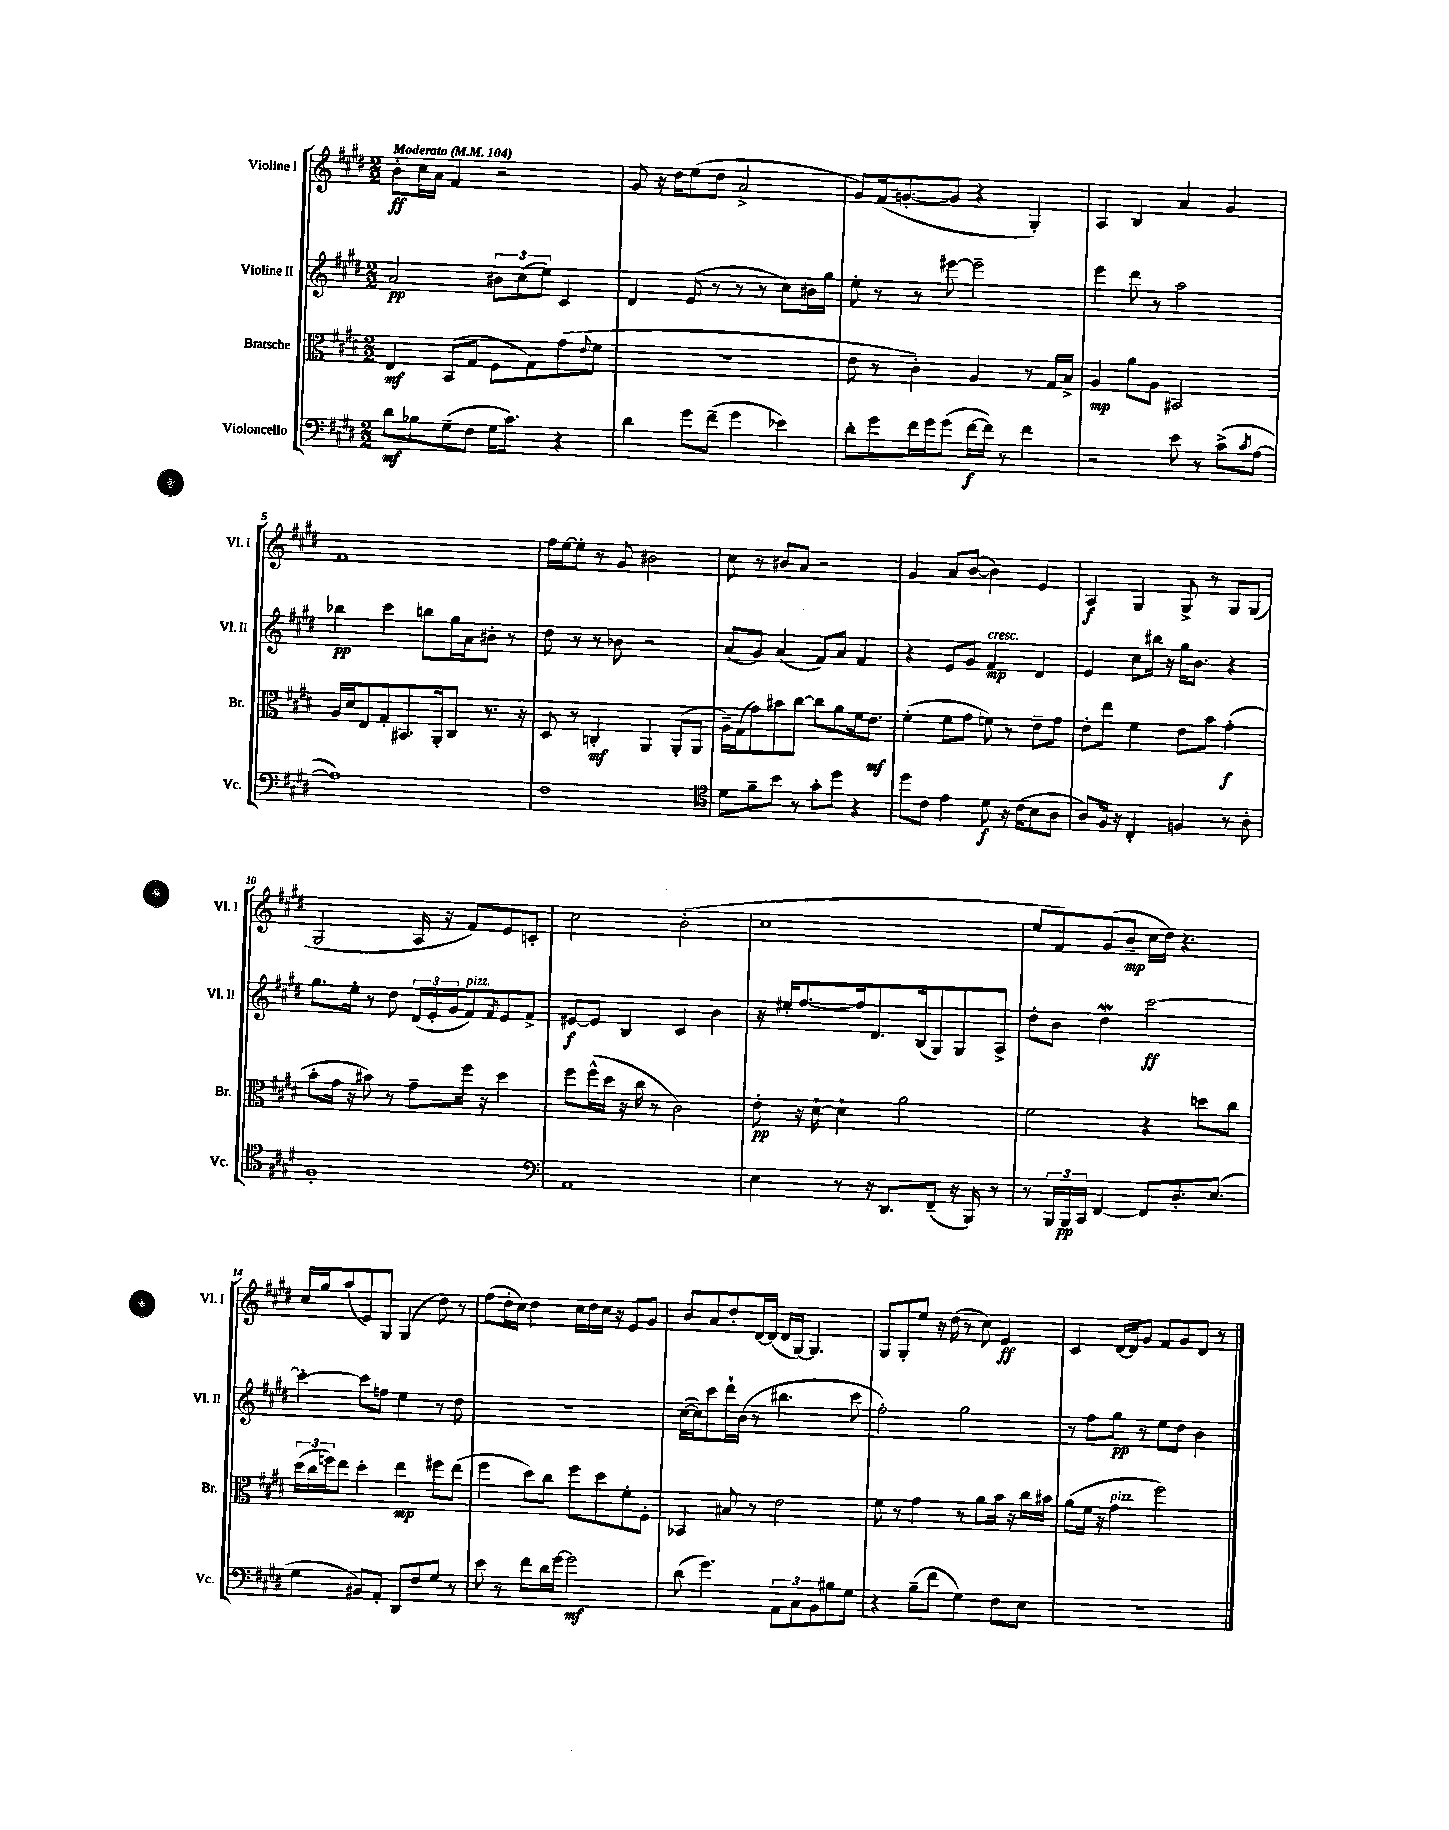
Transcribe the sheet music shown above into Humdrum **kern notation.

**kern	**dynam	**kern	**dynam	**kern	**dynam	**kern	**dynam
*part4	*part4	*part3	*part3	*part2	*part2	*part1	*part1
*staff4	*staff4	*staff3	*staff3	*staff2	*staff2	*staff1	*staff1
*I"Violoncello	*	*I"Bratsche	*	*I"Violine II	*	*I"Violine I	*
*I'Vc.	*	*I'Br.	*	*I'Vl. II	*	*I'Vl. I	*
*clefF4	*	*clefC3	*	*clefG2	*	*clefG2	*
*k[f#c#g#d#]	*	*k[f#c#g#d#]	*	*k[f#c#g#d#]	*	*k[f#c#g#d#]	*
*M2/2	*	*M2/2	*	*M2/2	*	*M2/2	*
*MM104	*	*MM104	*	*MM104	*	*MM104	*
=1	=1	=1	=1	=1	=1	=1	=1
!	!	!	!	!	!	!LO:TX:a:B:t=Moderato	!
8d#\L	mf	4E/	mf	2a/	pp	8b'\L	ff
8B-X\	.	.	.	.	.	16cc#\L	.
.	.	.	.	.	.	16a\JJ	.
(8G#~\	.	(8BB/L	.	.	.	4f#/	.
8F#\J	.	8G#/J	.	.	.	.	.
16G#\KL	.	8F#\L	.	12b#X\L	.	2r	.
8.c#\J)	.	.	.	.	.	.	.
.	.	.	.	(12cc#\	.	.	.
.	.	8G#\)	.	.	.	.	.
.	.	.	.	12ee\J)	.	.	.
4r	.	(8g#\	.	4c#/	.	.	.
.	.	8qqe/	.	.	.	.	.
.	.	8f#\J	.	.	.	.	.
=2	=2	=2	=2	=2	=2	=2	=2
4d#\	.	1r	.	4d#/	.	8g#/	.
.	.	.	.	.	.	16r	.
.	.	.	.	.	.	16dd#\KL	.
8g#\L	.	.	.	(8e/	.	(8ee\	.
(8f#~\J	.	.	.	8r	.	8dd#\J	.
4g#\	.	.	.	8r	.	2a^/	.
.	.	.	.	8r	.	.	.
4e-X\)	.	.	.	8cc#\L)	.	.	.
.	.	.	.	16b#X\L	.	.	.
.	.	.	.	16gg#\JJ	.	.	.
=3	=3	=3	=3	=3	=3	=3	=3
8d#'\L	.	8e\	.	8ee'\	.	8g#/L)	.
8g#\	.	8r	.	8r	.	(16f#/k	.
.	.	.	.	.	.	[8.gn'/	.
16f#\L	.	4c#'\)	.	8r	.	.	.
16g#\J	.	.	.	.	.	.	.
(8g#\J	.	.	.	[8eee#X\	.	8g/J]	.
[16f#\LL	f	4A/	.	2eee#~\]	.	4r	.
16f#\JJ])	.	.	.	.	.	.	.
8r	.	.	.	.	.	.	.
4f#\	.	8r	.	.	.	4G#'/)	.
.	.	16G#/LL	.	.	.	.	.
.	.	16B^/JJ	.	.	.	.	.
=4	=4	=4	=4	=4	=4	=4	=4
2r	.	4A/	mp	4eee\	.	4A/	.
.	.	8a\L	.	8ddd#\	.	4B/	.
.	.	8A\J	.	8r	.	.	.
8e\	.	2BB#X/	.	2aa\	.	4a/	.
8r	.	.	.	.	.	.	.
(8c#^\L	.	.	.	.	.	4g#/	.
8qc#/	.	.	.	.	.	.	.
[8A\J	.	.	.	.	.	.	.
!!LO:LB:g=z
=5	=5	=5	=5	=5	=5	=5	=5
1A])	.	16A/LL	.	4bb-X\	pp	1f#	.
.	.	16d#/J	.	.	.	.	.
.	.	8E/	.	.	.	.	.
.	.	8G#'/	.	4ccc#\	.	.	.
.	.	8.BB#X/	.	.	.	.	.
.	.	.	.	8bbn\L	.	.	.
.	.	16AA'/k	.	.	.	.	.
.	.	8C#/J	.	16gg#\L	.	.	.
.	.	.	.	16a\J	.	.	.
.	.	8.r	.	8b#X'\J	.	.	.
.	.	.	.	8r	.	.	.
.	.	16r	.	.	.	.	.
=6	=6	=6	=6	=6	=6	=6	=6
1F#	.	8D#/	.	8dd#\	.	16ff#\LL	.
.	.	.	.	.	.	[16ee\J	.
.	.	8r	.	8r	.	8ee'\J]	.
.	.	4Cn'/	mf	8r	.	8r	.
.	.	.	.	8b-X\	.	8g#/	.
.	.	4AA/	.	2r	.	2b#X\	.
.	.	(8AA'/L	.	.	.	.	.
.	.	8AA/J	.	.	.	.	.
=7	=7	=7	=7	=7	=7	=7	=7
*clefC4	*	*	*	*	*	*	*
8d#\L	.	16A~\LL)	.	(8a/L	.	8cc#\	.
.	.	(16G#\J	.	.	.	.	.
8f#~\	.	8g#\)	.	8g#/J)	.	8r	.
8b\J	.	8b#X\	.	(4a/	.	8b#X/L	.
8r	.	[8cc#\J	.	.	.	8a/J	.
8g#'\L	.	8cc#\L]	.	8f#/L)	.	2r	.
8dd#\J	.	8a\	.	8a/J	.	.	.
4r	.	16f#\k	.	4f#/	.	.	.
.	.	8.e\J	mf	.	.	.	.
=8	=8	=8	=8	=8	=8	=8	=8
8dd#\L	.	(4f#'\	.	4r	.	4g#/	.
8c#\J	.	.	.	.	.	.	.
4e\	.	8f#\L	.	8e/L	.	8a/L	.
.	.	8g#\J	.	8g#/J	.	([8b/J	.
!	!	!	!	!LO:TX:a:i:t=cresc.	!	!	!
8d#\	f	8fn\)	.	4f#/	mp	4b\])	.
16r	.	8r	.	.	.	.	.
(16c#\KL	.	.	.	.	.	.	.
8B\	.	8e~\L	.	4d#/	.	4e/	.
8A\J	.	8g#\J	.	.	.	.	.
=9	=9	=9	=9	=9	=9	=9	=9
8A/L)	.	8e'\L	.	4e/	.	4A/	f
16F#/Jk	.	8ee\J	.	.	.	.	.
16r	.	.	.	.	.	.	.
4C#'/	.	4f#\	.	8cc#\L	.	4G#/	.
.	.	.	.	16bb#X\Jk	.	.	.
.	.	.	.	16r	.	.	.
4Fn/	.	8e\L	.	16gg#\KL	.	8G#^/	.
.	.	.	.	8.b\J	.	.	.
.	.	8b\J	.	.	.	8r	.
8r	.	(4g#'\	f	4r	.	8G#/L	.
8A'\	.	.	.	.	.	(8G#/J	.
!!LO:LB:g=z
=10	=10	=10	=10	=10	=10	=10	=10
1F#'	.	8b'\L	.	8.gg#\L	.	2G#/	.
.	.	16g#\Jk	.	.	.	.	.
.	.	16r	.	16ee'\Jk	.	.	.
.	.	8b#X\)	.	8r	.	.	.
.	.	8r	.	8dd#\	.	.	.
.	.	8g#~\L	.	(24d#/LL	.	16A/	.
.	.	.	.	24e'/	.	.	.
.	.	.	.	.	.	16r	.
.	.	.	.	24g#/J	.	.	.
!	!	!	!	!LO:TX:a:i:t=pizz.	!	!	!
.	.	16ff#\Jk	.	8f#/)	.	8f#/L)	.
.	.	16r	.	.	.	.	.
.	.	.	.	8qf#/	.	.	.
.	.	4dd#\	.	8e/	.	8e/	.
.	.	.	.	8f#^/J	.	8cn'/J	.
=11	=11	=11	=11	=11	=11	=11	=11
*clefF4	*	*	*	*	*	*	*
1AA	.	8ff#\L	.	[8e#X/L	f	2cc#\	.
.	.	(16ff#^^\L	.	8e#/J]	.	.	.
.	.	16dd#\JJ	.	.	.	.	.
.	.	16r	.	4B/	.	.	.
.	.	16cc#\	.	.	.	.	.
.	.	8r	.	.	.	.	.
.	.	2c#\)	.	4c#/	.	(2b'\	.
.	.	.	.	4b\	.	.	.
=12	=12	=12	=12	=12	=12	=12	=12
4E\	.	8e'\	pp	16r	.	1cc#	.
.	.	.	.	16ee#X'/KL	.	.	.
.	.	16r	.	[8.ff#/	.	.	.
.	.	[16d#`\	.	.	.	.	.
8r	.	4d#`\]	.	.	.	.	.
.	.	.	.	16ff#/k]	.	.	.
16r	.	.	.	8.d#/	.	.	.
8.DD#/L	.	.	.	.	.	.	.
.	.	2a\	.	.	.	.	.
.	.	.	.	(16B/k	.	.	.
(8FF#~/J	.	.	.	8G#/)	.	.	.
16r	.	.	.	8G#/	.	.	.
16BBB/)	.	.	.	.	.	.	.
8r	.	.	.	8A^/J	.	.	.
=13	=13	=13	=13	=13	=13	=13	=13
8r	.	2f#\	.	8dd#'\L	.	8ee/L	.
24BBB/LL	.	.	.	8b\J	.	8f#/)	.
24BBB/	pp	.	.	.	.	.	.
24CC#/JJ	.	.	.	.	.	.	.
[4FF#/	.	.	.	4dd#W\	.	(8g#/	.
.	.	.	.	.	.	8b~/J	mp
8FF#/L]	.	4r	.	[2ccc#\	ff	16cc#\LL	.
.	.	.	.	.	.	16dd#\JJ)	.
8.D#'/	.	.	.	.	.	4.r	.
.	.	8ddn\L	.	.	.	.	.
(8.E/J	.	.	.	.	.	.	.
.	.	8cc#\J	.	.	.	.	.
!!LO:LB:g=z
=14	=14	=14	=14	=14	=14	=14	=14
4G#\	.	(24dd#\LL	.	4ccc#'\_	.	16cc#/LL	.
.	.	24cc#\	.	.	.	.	.
.	.	.	.	.	.	16gg#/J	.
.	.	24ffn\J)	.	.	.	.	.
.	.	8ee\J	.	.	.	(8aa/	.
8BB#X/L)	.	4dd#'\	.	8ccc#\L]	.	8e/)	.
8AA'/J	.	.	.	8ffn\J	.	8G#/J	.
8DD#/L	.	4ee\	mp	4ee\	.	(4G#/	.
8F#/	.	.	.	.	.	.	.
8G#/J	.	8ff#X\L	.	8r	.	8dd#\)	.
8r	.	(8ee\J	.	8dd#\	.	8r	.
=15	=15	=15	=15	=15	=15	=15	=15
8e\	.	4ff#\	.	1r	.	(8ff#\L	.
8r	.	.	.	.	.	16dd#'\L	.
.	.	.	.	.	.	16cc#\JJ)	.
8f#\L	.	8dd#\L)	.	.	.	4dd#\	.
16d#\L	.	8cc#\J	.	.	.	.	.
[16g#\JJ	.	.	.	.	.	.	.
2g#\]	mf	8ff#\L	.	.	.	16cc#\LL	.
.	.	.	.	.	.	16dd#\	.
.	.	8dd#\	.	.	.	16cc#\JJ	.
.	.	.	.	.	.	16r	.
.	.	8f#'\	.	.	.	8e/L	.
.	.	8F#'\J	.	.	.	8g#/J	.
=16	=16	=16	=16	=16	=16	=16	=16
(8d#\	.	4BB-X/	.	([16cc#\LL	.	8b/L	.
.	.	.	.	16cc#\J])	.	.	.
4.g#\)	.	.	.	8ccc#\	.	8a/	.
.	.	8B#X/	.	16ddd#`\L	.	8dd#'/	.
.	.	.	.	(16b\JJ	.	.	.
.	.	8r	.	8r	.	[16d#/L	.
.	.	.	.	.	.	(16d#/JJ]	.
12AA\L	.	2e\	.	4.bb#X\	.	16d#/LL	.
.	.	.	.	.	.	[16G#/JJ)	.
12C#\	.	.	.	.	.	.	.
.	.	.	.	.	.	4.G#/]	.
12BB\	.	.	.	.	.	.	.
8B#X\	.	.	.	.	.	.	.
8G#\J	.	.	.	8ccc#\	.	.	.
=17	=17	=17	=17	=17	=17	=17	=17
4r	.	8f#\	.	2ff#'\)	.	8G#/L	.
.	.	8r	.	.	.	8G#'/	.
(8B~\L	.	4g#\	.	.	.	8ee/J	.
8f#\J	.	.	.	.	.	16r	.
.	.	.	.	.	.	(16dd#\	.
4G#\)	.	8r	.	2gg#\	.	8r	.
.	.	8a\L	.	.	.	8cc#\)	.
8F#\L	.	16b\Jk	.	.	.	4e/	ff
.	.	16r	.	.	.	.	.
8E\J	.	16cc#\LL	.	.	.	.	.
.	.	16b#X\JJ	.	.	.	.	.
=18	=18	=18	=18	=18	=18	=18	=18
1r	.	(8a\L	.	8r	.	4c#/	.
.	.	16f#\Jk	.	8ff#\L	.	.	.
.	.	16r	.	.	.	.	.
!	!	!LO:TX:a:i:t=pizz.	!	!	!	!	!
.	.	4g#\	.	8gg#\J	pp	[16d#/LL	.
.	.	.	.	.	.	16d#/J]	.
.	.	.	.	8r	.	8g#/J	.
.	.	2ff#\)	.	8ee\L	.	8f#/L	.
.	.	.	.	8dd#\J	.	8g#/	.
.	.	.	.	4b\	.	8d#/J	.
.	.	.	.	.	.	8r	.
==	==	==	==	==	==	==	==
*-	*-	*-	*-	*-	*-	*-	*-
